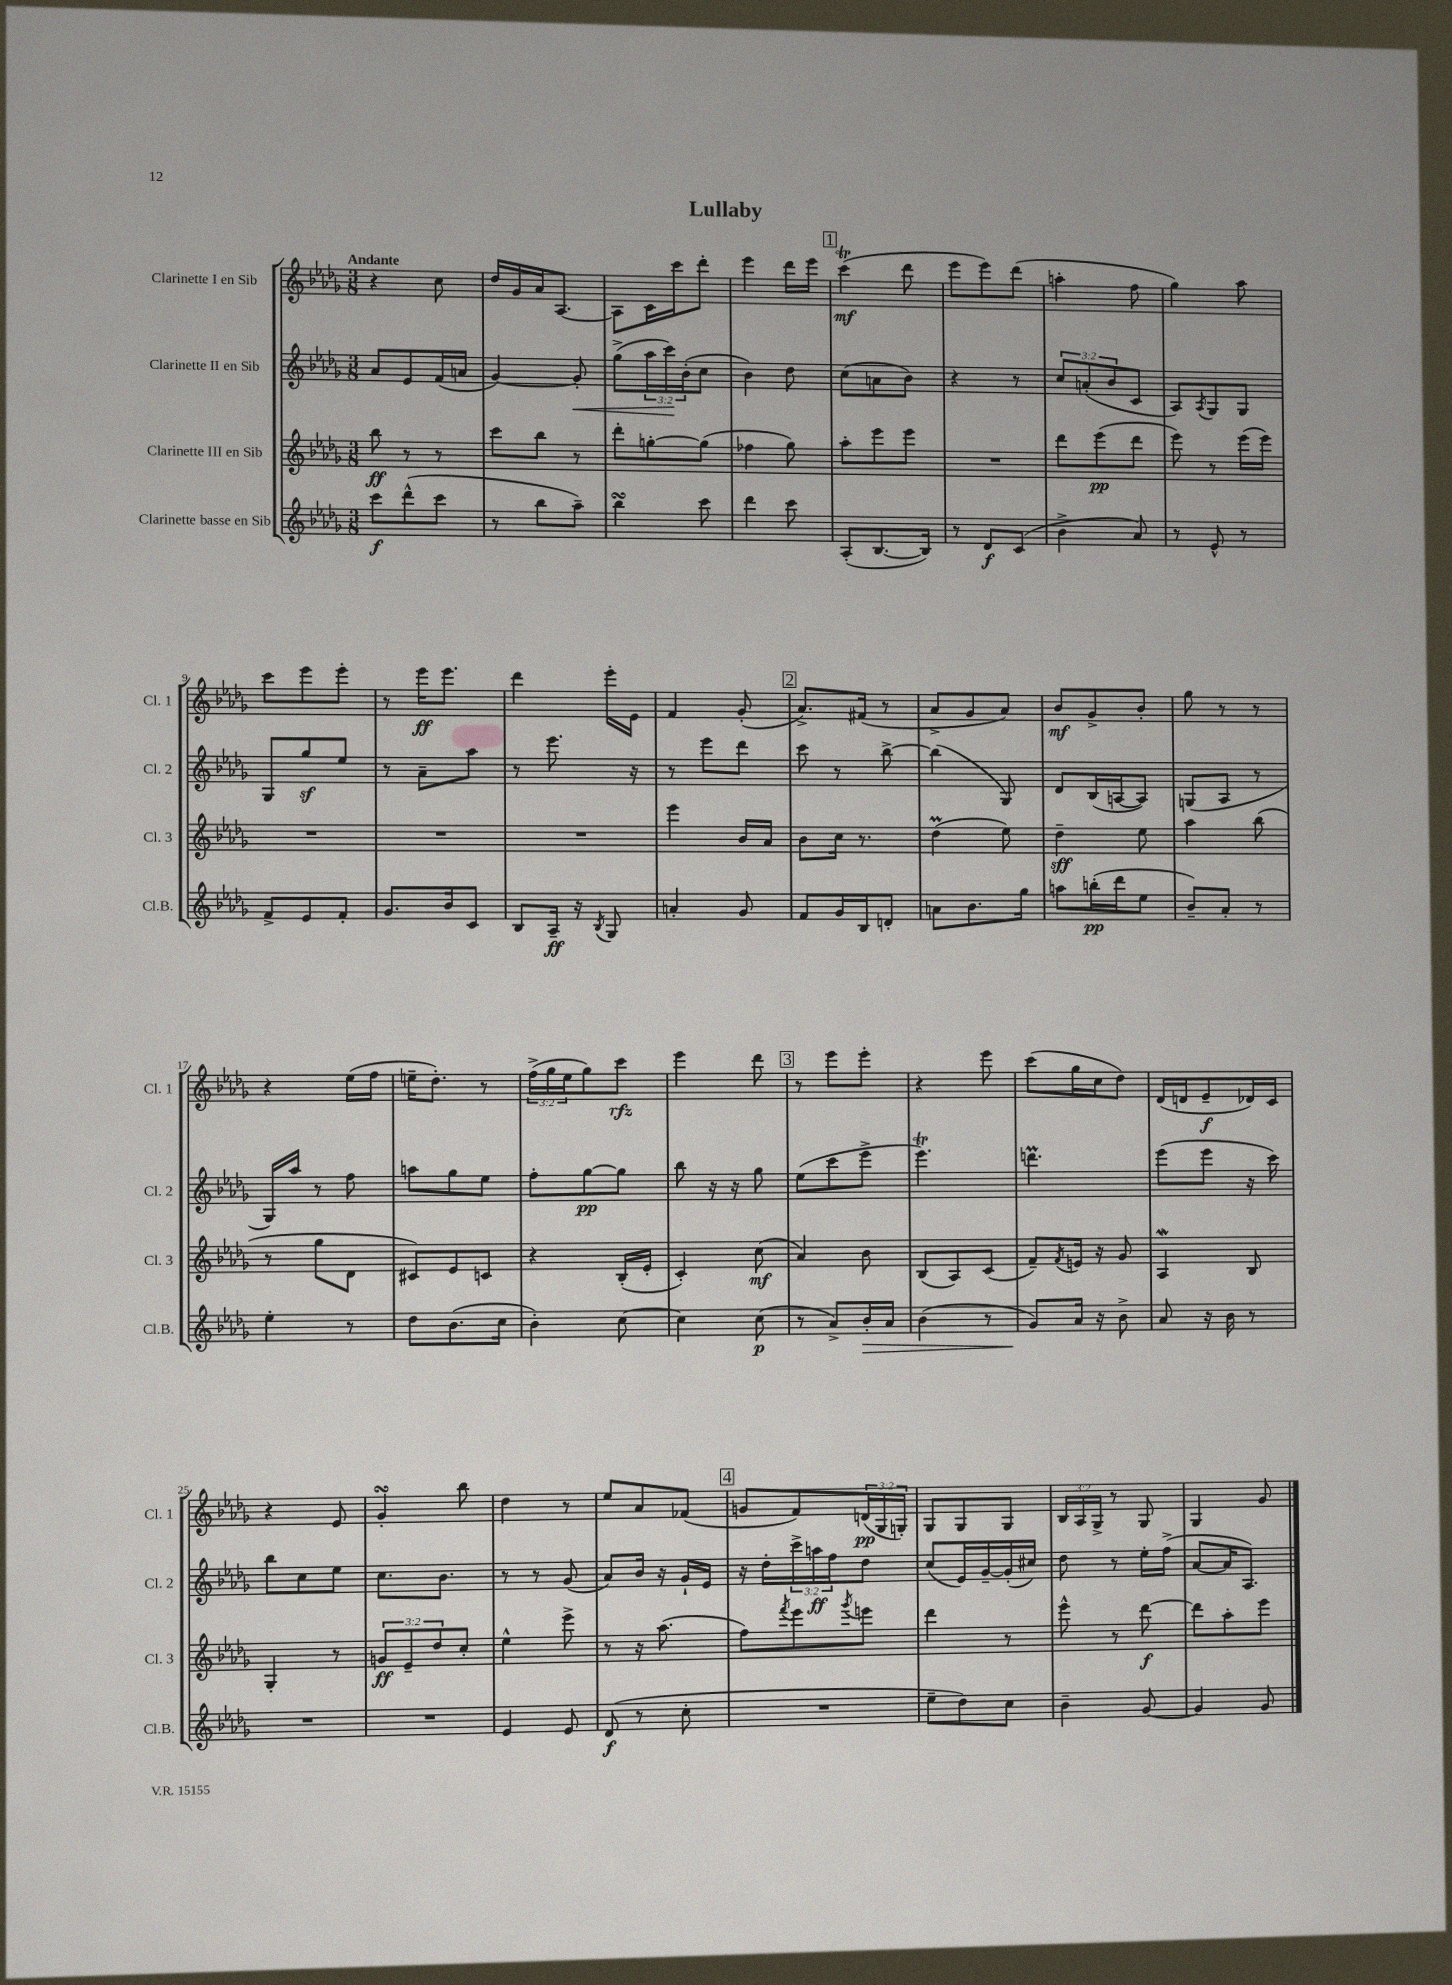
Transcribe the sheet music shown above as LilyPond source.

\header { title = "Lullaby" }
<<
\new StaffGroup <<
\new Staff = "s0" \with { instrumentName = "Clarinette I en Sib" shortInstrumentName = "Cl. 1" } {
    \clef treble \key des \major \numericTimeSignature \time 3/8 \override Staff.TupletNumber.text = #tuplet-number::calc-fraction-text \tempo "Andante"
    r4 c''8 |
    des''16 ges'16 aes'16 aes8.~ |
    aes8 c'16 c'''16 des'''8-. |
    ees'''4 des'''16 ees'''16 |
    \mark \markup { \box "1" } c'''4\trill\mf( des'''8 |
    ees'''8 ees'''8) des'''8( |
    a''4-. f''8 |
    ges''4) aes''8 |
    c'''8 ees'''8 ees'''8-. |
    r8 ees'''16\ff ees'''8. |
    des'''4 ees'''16-. ees'16 |
    f'4 ges'8-.( |
    \mark \markup { \box "2" } aes'8.->) fis'16( r8 |
    aes'8-> ges'8 aes'8) |
    bes'8\mf ges'8-> bes'8-. |
    ges''8 r8 r8 |
    r4 ees''16( f''16 |
    e''16-- des''8.-.) r8 |
    \tuplet 3/2 { f''16->( ges''16 ees''16 } ges''8) c'''8\rfz |
    ees'''4 des'''8 |
    \mark \markup { \box "3" } r8 ees'''8 ees'''8-. |
    r4 ees'''8 |
    c'''8( ges''16 c''16 des''8) |
    des'16( d'16 ees'8--\f des'16) c'16 |
    r4 ees'8 |
    ges'4-.\turn bes''8 |
    des''4 r8 |
    ees''8 aes'8 fes'8( |
    \mark \markup { \box "4" } g'8 f'8) \tuplet 3/2 { d'16\pp( ges16 g16-.) } |
    ges8 ges8 ges8 |
    \tuplet 3/2 { bes16 aes16 ges16-> } r8 ges8 |
    ges4 ges'8 \bar "|." |
}
\new Staff = "s1" \with { instrumentName = "Clarinette II en Sib" shortInstrumentName = "Cl. 2" } {
    \clef treble \key des \major \numericTimeSignature \time 3/8 \override Staff.TupletNumber.text = #tuplet-number::calc-fraction-text
    aes'8 ees'8 f'16( a'16 |
    ges'4~) ges'8-.\< |
    ges''8->( \tuplet 3/2 { aes''16 c'''16\!) bes'16-.( } c''8 |
    bes'4) des''8 |
    \mark \markup { \box "1" } c''8( a'8 bes'8) |
    r4 r8 |
    \tuplet 3/2 { c''8 a'8-.( bes'8 } c'8 |
    aes8) \acciaccatura { aes8 } ges8 ges8 |
    ges8 ges''8\sf ees''8 |
    r8 aes'8-- aes''8 |
    r8 ees'''8. r16 |
    r8 ees'''8 des'''8 |
    \mark \markup { \box "2" } c'''8 r8 bes''8~-> |
    bes''4( ges8) |
    des'8 bes16( a16~ a8) |
    g8( aes8 r8 |
    ges16) aes''16 r8 f''8 |
    a''8 ges''8 ees''8 |
    f''8-. ges''8~\pp ges''8 |
    bes''8 r16 r16 ges''8 |
    \mark \markup { \box "3" } ees''8( c'''8 ees'''8-> |
    ees'''4.\trill) |
    d'''4.\prall |
    ees'''8( ees'''8 r16 c'''16) |
    bes''8 c''8 ees''8 |
    c''8. bes'8. |
    r8 r8 ges'8( |
    aes'8) bes'16 r16 ges'16-! ees'16 |
    \mark \markup { \box "4" } r16 des''16-. \tuplet 3/2 { c'''16-> a''16\ff f''16 } des''8 |
    c''8( ees'16) ges'16~-- ges'16-.( cis''16) |
    des''8 r8 ees''16-. f''16->( |
    aes'8~ aes'16 aes8.) \bar "|." |
}
\new Staff = "s2" \with { instrumentName = "Clarinette III en Sib" shortInstrumentName = "Cl. 3" } {
    \clef treble \key des \major \numericTimeSignature \time 3/8 \override Staff.TupletNumber.text = #tuplet-number::calc-fraction-text
    bes''8\ff r8 r8 |
    c'''8 bes''8 r8 |
    des'''8-. g''8~-. g''8( |
    fes''4 ges''8) |
    \mark \markup { \box "1" } aes''8-. ees'''8 ees'''8 |
    R4. |
    des'''8 ees'''8\pp( des'''8 |
    ees'''8) r8 ees'''16( ees'''16) |
    R4. |
    R4. |
    R4. |
    ees'''4 bes'16 aes'16 |
    \mark \markup { \box "2" } bes'8 c''16 r8. |
    des''4\prall( ees''8) |
    des''4--\sff ees''8 |
    aes''4 bes''8( |
    r8 ges''8 des'8 |
    cis'8) ees'8 c'8 |
    r4 bes16-.( ees'16-. |
    c'4-.) c''8\mf( |
    \mark \markup { \box "3" } aes'4) bes'8 |
    bes8( aes8) c'8( |
    f'8--) \acciaccatura { f'8 } e'16 r16 ges'8 |
    aes4\mordent bes8 |
    ges4-. r8 |
    \tuplet 3/2 { g'8\ff ees'8-- des''8 } c''8-. |
    ees''4-^ ees'''8-> |
    r8 r16 aes''8.( |
    \mark \markup { \box "4" } f''8) \acciaccatura { f'''8 } ees'''8 \acciaccatura { ges'''8 } e'''8 |
    des'''4 r8 |
    ees'''8-^ r8 des'''8~\f |
    des'''8 aes''8-. ees'''8 \bar "|." |
}
\new Staff = "s3" \with { instrumentName = "Clarinette basse en Sib" shortInstrumentName = "Cl.B." } {
    \clef treble \key des \major \numericTimeSignature \time 3/8
    c'''8\f des'''8-^( c'''8 |
    r8 bes''8 aes''8--) |
    bes''4\turn c'''8 |
    des'''4 c'''8 |
    \mark \markup { \box "1" } aes8-.( bes8.~ bes16) |
    r8 des'8\f c'8( |
    bes'4-> aes'8) |
    r8 ees'8-^ r8 |
    f'8-> ees'8 f'8-. |
    ges'8. bes'16 c'8 |
    bes8 aes16--\ff r16 \acciaccatura { bes8 } ges8 |
    a'4-. ges'8 |
    \mark \markup { \box "2" } f'8 ges'16 bes16 d'8-. |
    a'8 bes'8. ges''16 |
    a''8 b''16-.\pp( des'''16 ees''8 |
    bes'8--) aes'8-. r8 |
    ees''4-. r8 |
    des''8 bes'8.( c''16 |
    bes'4-.) c''8~ |
    c''4 c''8\p( |
    \mark \markup { \box "3" } r8 aes'8->) bes'16-.\> aes'16 |
    bes'4( r8 |
    ges'8\!) aes'16 r16 bes'8-> |
    aes'8 r16 bes'16 r8 |
    R4. |
    R4. |
    ees'4 ees'8 |
    des'8\f( r8 c''8-. |
    \mark \markup { \box "4" } R4. |
    ees''8-- des''8) c''8 |
    bes'4-- ges'8~ |
    ges'4 ges'8 \bar "|." |
}
>>
>>
